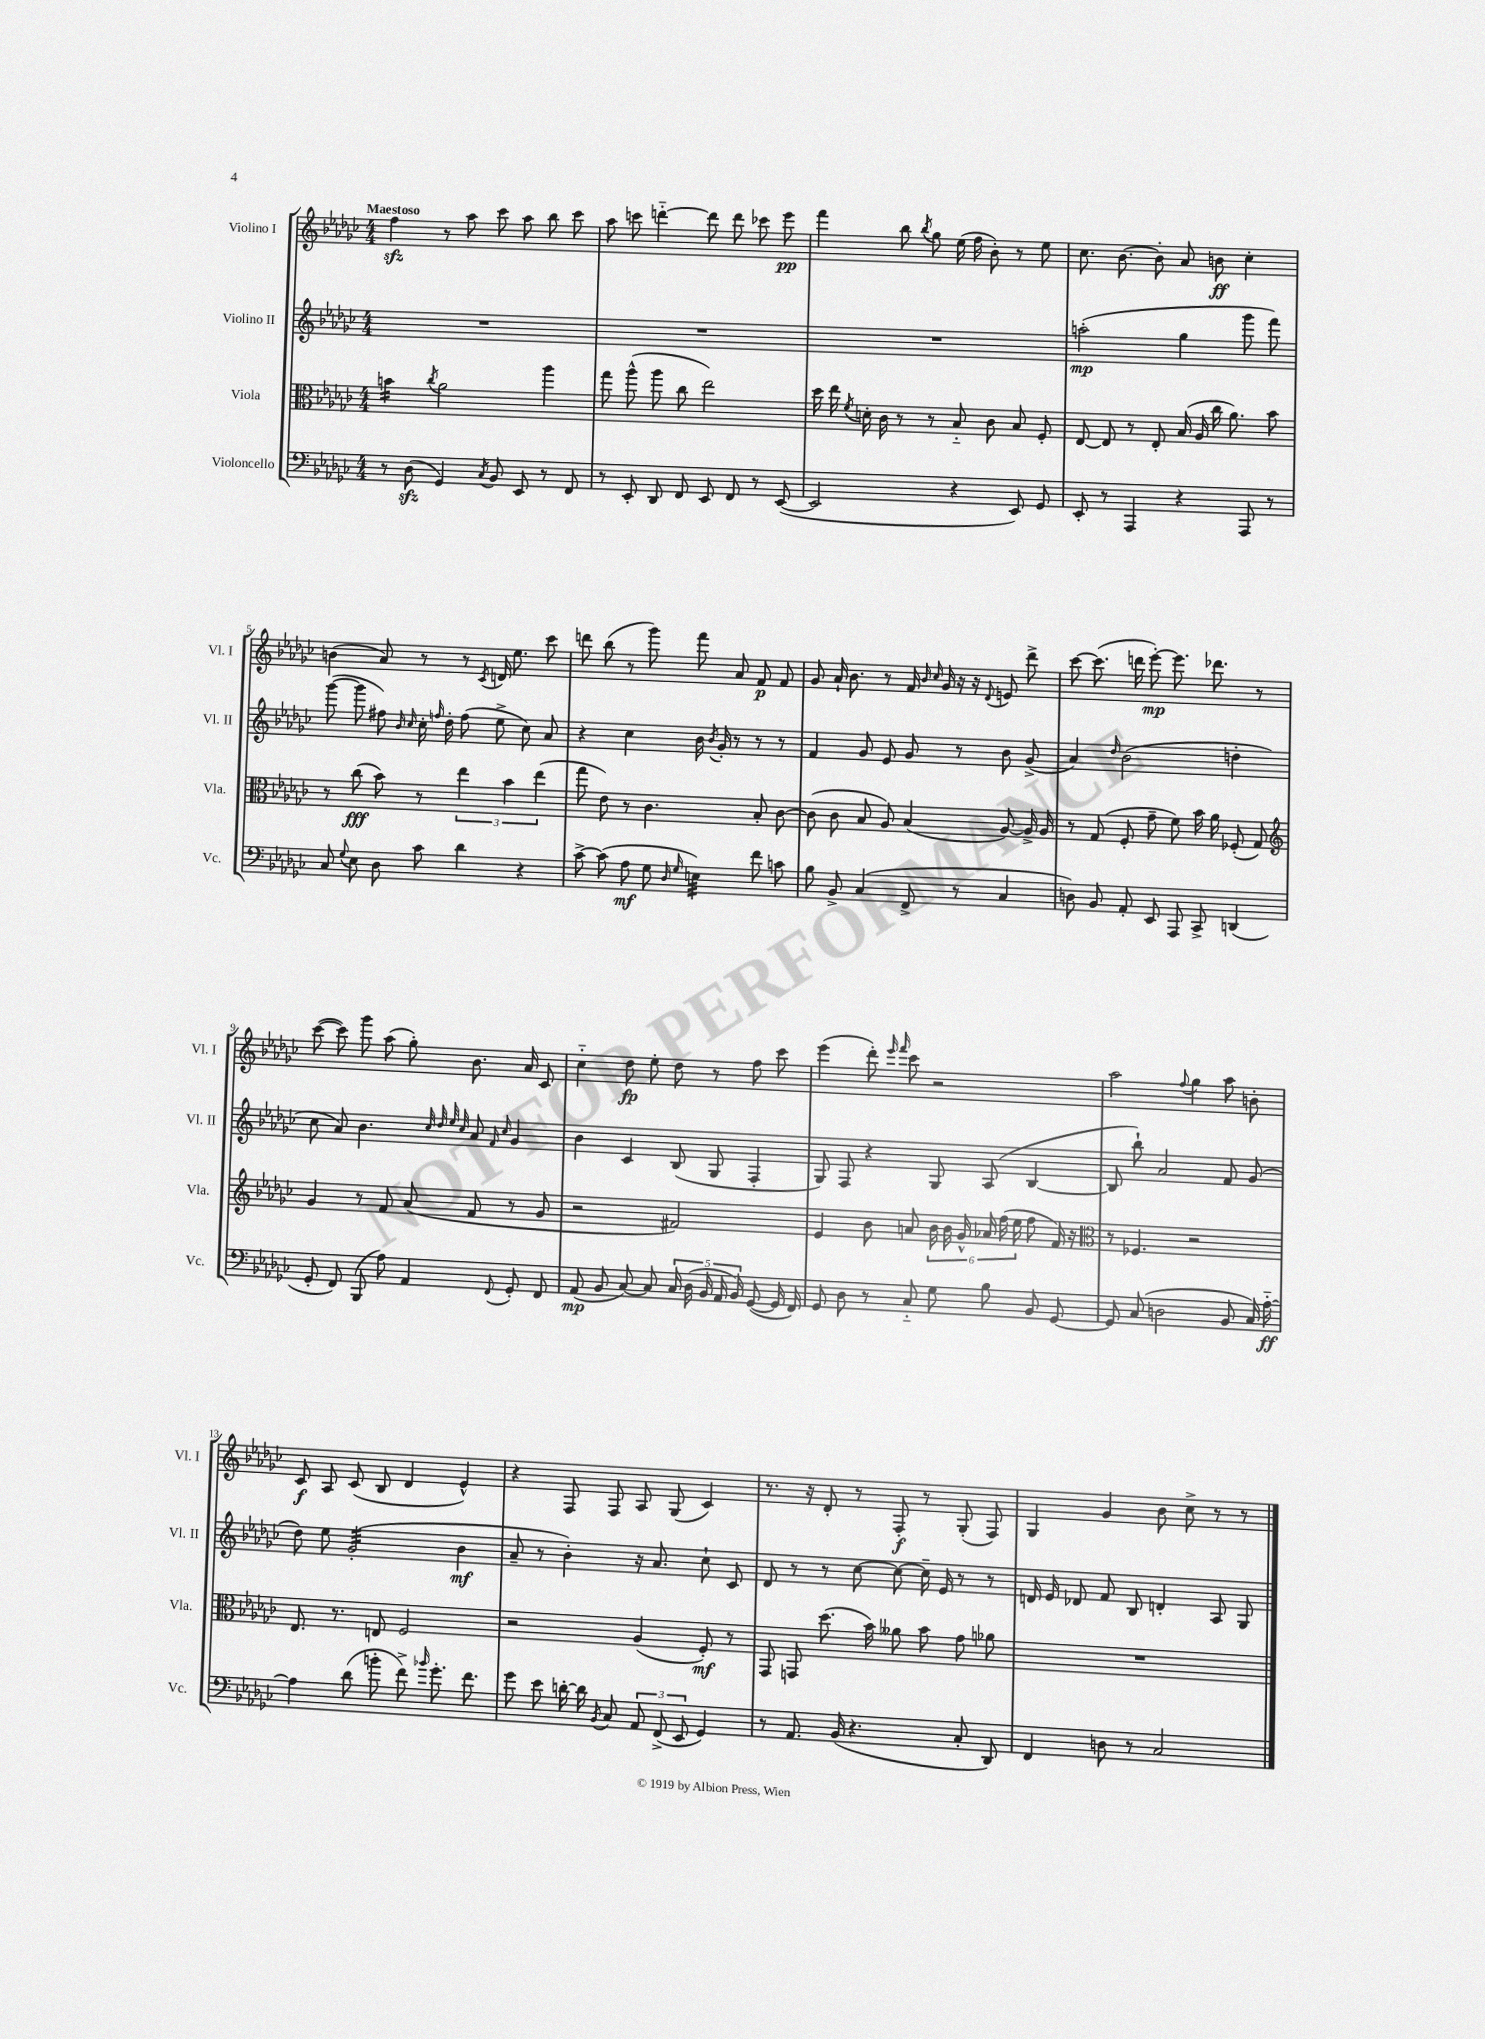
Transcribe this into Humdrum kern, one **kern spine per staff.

**kern	**kern	**kern	**kern
*staff4	*staff3	*staff2	*staff1
*clefF4	*clefC3	*clefG2	*clefG2
*k[b-e-a-d-g-c-]	*k[b-e-a-d-g-c-]	*k[b-e-a-d-g-c-]	*k[b-e-a-d-g-c-]
*M4/4	*M4/4	*M4/4	*M4/4
8r	4b\	1r	4ff\
(8D-\	.	.	.
.	8qcc-/	.	.
4GG-/)	2a-\	.	8r
.	.	.	8aa-\
8qC-/	.	.	.
8BB-/	.	.	8ccc-\
8EE-/	.	.	8aa-\
8r	4aa-\	.	8bb-\
8FF/	.	.	8ccc-\
=	=	=	=
8r	8gg-\	1r	8aa-\
8EE-'/	(8aa-^^\	.	8ccc\
8DD-/	8aa-\	.	[4ddd'~\
8FF/	8cc-\	.	.
8EE-/	2ee-\)	.	8ddd\]
8FF/	.	.	8ddd\
8r	.	.	8ccc-\
([8EE-/	.	.	8eee-\
=	=	=	=
2EE-/]	16dd-\	1r	4fff\
.	16ee-\	.	.
.	8qf/	.	.
.	16d'\	.	.
.	16c-\	.	.
.	8r	.	8bb-\
.	.	.	8qbb-/
.	8r	.	8gg-\
4r	8B-'~/	.	(16ee-\
.	.	.	16ff\
.	8c-\	.	8b-'\)
8EE-/)	8B-/	.	8r
8GG-/	8F'/	.	8ee-\
=	=	=	=
8EE-'/	[8E-/	(2aa'\	8.cc-\
8r	8E-/]	.	.
.	.	.	[8.b-\
4AAA-/	8r	.	.
.	8E-'/	.	8b-'\]
4r	(16B-/	4gg-\	8a-/
.	16A-/	.	.
.	16cc-\	.	8b\
.	8.a-\)	.	.
8AAA-/	.	8ggg-\	4cc-'\
8r	8b-\	8fff\)	.
=	=	=	=
8C-/	8r	([8ggg-\	(4b\
8qqG-/	.	.	.
8E-\	(8cc-\	8ggg-\]	.
8D-\	8b-\)	8ff#\)	8a-/)
.	.	16qqb-/	.
.	.	16qqcc-/	.
8c-\	8r	16cc-'\	8r
.	.	16qqff/	.
.	.	16dd-'\	.
4d-\	6ee-\	(8ff\	8r
.	.	.	8qc-/
.	.	8ee-^\	16d/
.	6b-\	.	.
.	.	.	8.ee-\
4r	.	8cc-\)	.
.	(6ee-\	.	.
.	.	8a-/	8ccc-\
=	=	=	=
[8c-^\	8gg-\	4r	8ddd\
(8c-\]	8e-\)	.	(8bb-\
8A-\	8r	4cc-\	8r
8G-\	4.c-\	.	8ggg-\)
16qqD-/	.	.	.
16qqG-/	.	.	.
4E\)	.	16b-\	8fff\
.	.	8qb-/	.
.	.	16g-'/	.
.	.	8r	8a-/
8f\	8B-'/	8r	8f/
8c\	[8c-\	8r	8f/
=	=	=	=
8B-\	(8c-\]	4f/	8g-/
8BB-^/	8c-\	.	16a-`/
.	.	.	8.b-\
(4C-/	8B-/	8g-/	.
.	8A-/)	8e-/	8r
8FF^/	(4B-/	8g-/	16f/
.	.	.	16qqb-/
.	.	.	16qqcc-/
.	.	.	16g-/
8r	.	8r	16r
.	.	.	16r
.	.	.	8qqd-/
4C-/	[8A-/)	8b-\	8e/
.	16A-^/]	(8g-^/	8ddd-^\
.	16A-/	.	.
=	=	=	=
8D\)	8r	4a-/)	[8ccc-\
8BB-/	(8G-/	.	(8.ccc-\]
.	.	16qqdd-/	.
8AA-'/	8F'/	(2b-\	.
.	.	.	16ddd\
8EE-/	8g-~\	.	[8eee-'\)
8AAA-/	8f\)	.	8.eee-\]
8CC-^/	16b-\	.	.
.	16a-\	.	8.ddd-\
(4DD/	(8F-'/	4dd'\	.
.	8G-/)	.	8r
=	=	=	=
*	*clefG2	*	*
8GG-'/	4g-/	8cc-\	([8ccc-\
8FF/)	.	8a-/)	8ccc-\])
(8BBB-/	8r	4.b-\	8ggg-\
8A-\)	8f/	.	(8aa-\
4AA-/	(8a-/	.	8gg-'\)
.	.	32qqcc-/	.
.	.	32qqdd-/	.
.	.	32qqee-/	.
.	.	32qqcc-/	.
.	8f/	8a-/	8.b-\
.	.	16qqf/	.
8qqFF/	.	16qqcc-/	.
8GG-'/	8r	4g-/	.
.	.	.	16a-/
8FF/	8g-/	.	8c-/
=	=	=	=
(8AA-/	2r	4b-\	4cc-'~\
8BB-/	.	.	.
[8C-/)	.	4c-/	8dd-\
8C-/]	.	.	8ee-'\
20C-/	2f#/)	(8B-/	8dd-\
(20D-\	.	.	.
20BB-/	.	.	.
.	.	8G-/	8r
20AA-/	.	.	.
20BB-/)	.	.	.
([8GG-/	.	4F'/	8ff\
16GG-/]	.	.	8ccc-\
16FF/)	.	.	.
=	=	=	=
8GG-/	4e-/	8G-/)	(4eee-\
8D-\	.	8F/	.
8r	8b-\	4r	8ddd-'\)
.	.	.	16qqeee-/
.	.	.	16qqfff/
8C-'~/	8a/	.	8ccc-\
8G-\	24b-\	8G-/	2r
.	24b-\	.	.
.	24g-^^/	.	.
8B-\	24a-/	(8A-/	.
.	(24ff\	.	.
.	24ee-\	.	.
8BB-/	8ff\	[4B-/	.
[8GG-/	16f/)	.	.
.	16r	.	.
=	=	=	=
*	*clefC3	*	*
8GG-/]	8r	8B-/]	2aa-\
(8C-/	4.F-/	8bb-`\)	.
2D\	.	2a-/	.
.	.	.	8qqff/
.	2r	.	4gg-\
8BB-/	.	8f/	8aa-\
16C-/)	.	(8g-/	8b'\
[16A-'~\	.	.	.
=	=	=	=
4A-\]	8.E-/	8dd-\)	8c-/
.	.	8ee-\	8A-/
.	8.r	.	.
(8d-\	.	(2g-'/	(8c-/
8b'\	8E/	.	8B-/
8f^\)	2F/	.	4d-/
16qqb-/	.	.	.
8.g-'\	.	.	.
.	.	4b-\	4e-^^/)
8.f\	.	.	.
=	=	=	=
8g-\	2r	8a-~/	4r
8e-\	.	8r	.
[16d'\	.	4b-'\)	8F/
16d\]	.	.	.
8qBB-/	.	.	.
8C-/	.	.	8F/
12AA-/	(4A-/	16r	8A-/
.	.	8.a-/	.
(12FF^/	.	.	.
.	.	.	(8G-/
12EE-/	.	.	.
4GG-/)	8F'/)	8cc-`\	4c-/)
.	8r	8c-/	.
=	=	=	=
8r	8GG-/	8d-/	8.r
8.AA-/	8GG/	8r	.
.	.	.	16r
.	(8.dd-\	8r	8d-'/
(16BB-/	.	.	.
4.r	.	[8cc-\	8r
.	16b-\)	.	.
.	8a--\	8cc-\_	8F'/
.	8b-\	16cc-~\]	8r
.	.	16e-/	.
8C-'/	8g-\	8r	(8G-'/
8DD-/)	8a-\	8r	8F/)
=	=	=	=
4FF/	1r	16d/	4G-/
.	.	16e-/	.
.	.	8d-/	.
8D\	.	8f/	4g-/
8r	.	8B-/	.
2C-/	.	4d'/	8b-\
.	.	.	8cc-^\
.	.	8A-/	8r
.	.	8G-/	8r
==	==	==	==
*-	*-	*-	*-
